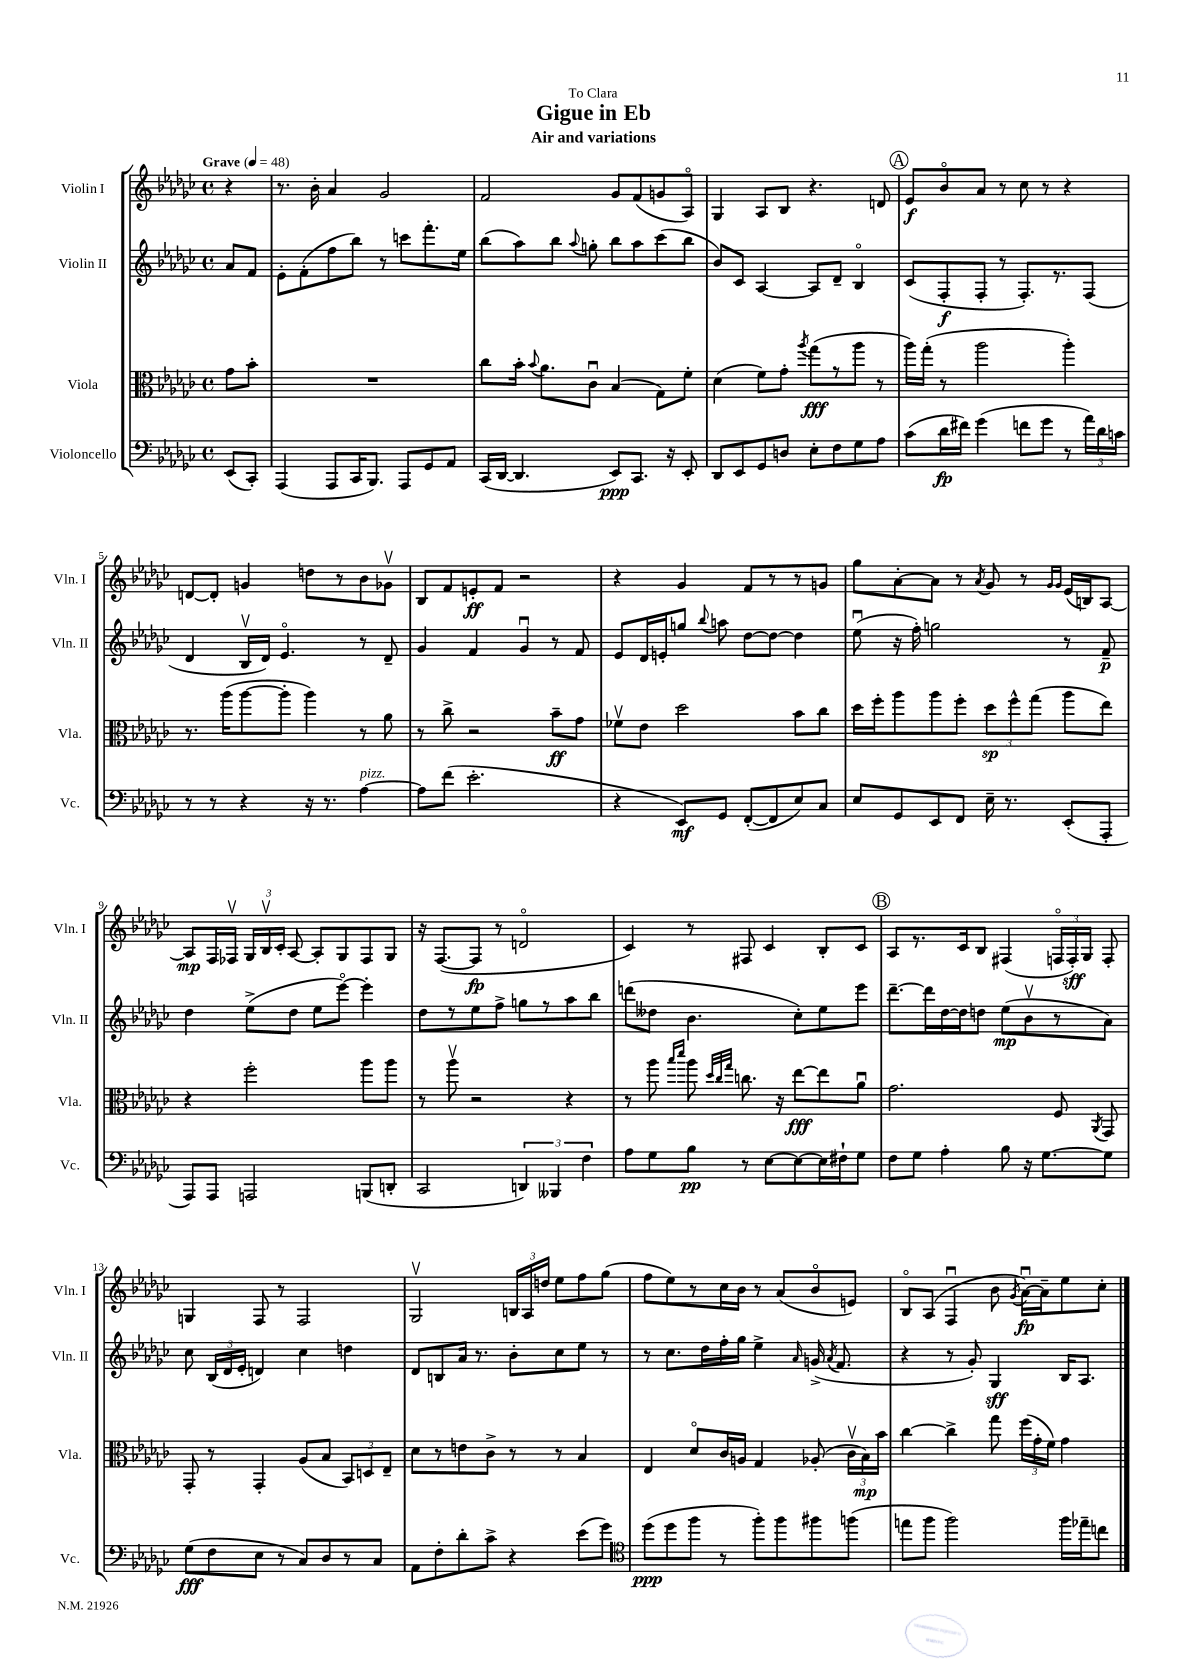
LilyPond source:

\header { title = "Gigue in Eb" subtitle = "Air and variations" dedication = "To Clara" }
<<
\new StaffGroup <<
\new Staff = "s0" \with { instrumentName = "Violin I" shortInstrumentName = "Vln. I" } {
    \clef treble \key ges \major \defaultTimeSignature \time 4/4 \partial 4 \tempo "Grave" 4 = 48
    \autoBeamOff r4 |
    r8. bes'16-. aes'4 ges'2 |
    f'2 ges'8[ f'8( g'8 aes8]\flageolet) |
    ges4 aes8[ bes8] r4. d'8 |
    \mark \markup { \circle "A" } ees'8[\f bes'8\flageolet aes'8] r8 ces''8 r8 r4 |
    d'8[~ d'8]-. g'4 d''8[ r8 bes'8 ges'8]\upbow |
    bes8[ f'8 e'8-.\ff f'8] r2 |
    r4 ges'4 f'8[ r8 r8 g'8] |
    ges''8[ aes'8~-. aes'8] r8 \acciaccatura { aes'8 } ges'8 r8 \grace { ges'16[ ges'16] } ees'16[( b16) aes8]~ |
    aes8[\mp f16 fes16]\upbow \tuplet 3/2 { ges16[ bes16\upbow ces'16]-. } aes8~ aes8[-. ges8 fes8 ges8] |
    r16 f8.[~( f8]\fp r8 d'2\flageolet |
    ces'4) r8 fis8 ces'4 bes8[-. ces'8] |
    \mark \markup { \circle "B" } aes8[ r8. ces'16 bes8] fis4( \tuplet 3/2 { f16[\flageolet f16-.\sff) ges16] } f8-. |
    g4 f8 r8 f2 |
    ges2\upbow \tuplet 3/2 { b16[ aes16 d''16] } ees''8[ f''8 ges''8]( |
    f''8[ ees''8) r8 ces''16 bes'16] r8 aes'8[( bes'8\flageolet e'8]) |
    bes8[\flageolet aes8]( f4\downbow bes'8 \acciaccatura { ges'8 } aes'16[~\downbow\fp) aes'16-- ees''8 ces''8]-. \bar "|." |
}
\new Staff = "s1" \with { instrumentName = "Violin II" shortInstrumentName = "Vln. II" } {
    \clef treble \key ges \major \defaultTimeSignature \time 4/4 \partial 4
    \autoBeamOff aes'8[ f'8] |
    ees'8[-. f'8-.( f''8 bes''8]) r8 c'''8[ f'''8.-. ees''16] |
    bes''8[( aes''8) bes''8] \appoggiatura { aes''8 } g''8-. bes''8[ aes''8 ces'''8( bes''8] |
    bes'8[) ces'8] aes4~ aes8[ des'8]-- bes4\flageolet |
    \mark \markup { \circle "A" } ces'8[( f8-.\f f8]-. r8 f8.[-.) r8. f8]( |
    des'4 bes16[\upbow des'16]) ees'4.\flageolet r8 des'8-- |
    ges'4 f'4 ges'4\downbow r8 f'8 |
    ees'8[ des'16 e'16-. g''8] \appoggiatura { bes''8 } a''8 des''8[~ des''8]~ des''4 |
    ees''8\downbow( r16 f''16-.) g''2 r8 f'8--\p |
    des''4 ees''8[->( des''8] ees''8[ ees'''8]~\flageolet) ees'''4-. |
    des''8[ r8 ees''8 f''8]-> g''8[ r8 aes''8 bes''8] |
    d'''8[( deses''8] bes'4. ces''8[-.) ees''8 ees'''8] |
    \mark \markup { \circle "B" } des'''8.[~-- des'''16 des''16~ des''16 d''8] ees''8[\mp( bes'8\upbow r8 aes'8]) |
    ces''8 \tuplet 3/2 { bes16[( des'16 ees'16]-. } d'4) ces''4 d''4 |
    des'8[ b8 aes'16] r8. bes'8[-. ces''8 ees''8] r8 |
    r8 ces''8.[ des''16 f''16-. ges''16] ees''4-> \grace { aes'16 } g'16->( \acciaccatura { aes'8 } f'8. |
    r4 r8 ges'8-.) ges4\sff bes16[ aes8.] \bar "|." |
}
\new Staff = "s2" \with { instrumentName = "Viola" shortInstrumentName = "Vla." } {
    \clef alto \key ges \major \defaultTimeSignature \time 4/4 \partial 4
    \autoBeamOff ges'8[ bes'8]-. |
    R1 |
    ces''8[ bes'16]-. \appoggiatura { bes'8 } aes'8.[ ces'8]\downbow bes4( ges8[) f'8]-. |
    des'4( f'8[) ges'8]-. \acciaccatura { aes''8 } ges''8[\fff( r8 aes''8] r8 |
    \mark \markup { \circle "A" } aes''16[) ges''16]-.( r8 aes''2 aes''4-.) |
    r8. aes''16[( aes''8~ aes''8]-. aes''4) r8 aes'8 |
    r8 ces''8-> r2 bes'8[--\ff ges'8] |
    fes'8[\upbow ees'8] des''2 bes'8[ ces''8] |
    des''16[ f''16-. aes''8 aes''8 f''8]-. \tuplet 3/2 { des''8[\sp f''8-^ ges''8]( } aes''8[ ees''8]) |
    r4 f''2-. aes''8[ aes''8] |
    r8 aes''8\upbow r2 r4 |
    r8 aes''8 \grace { bes''16[ des'''16] } aes''8 \grace { des''32[ ces''32 ges''32] } c''8. r16 ees''8[~\fff ees''8 aes'8]\downbow |
    \mark \markup { \circle "B" } ges'2. f8 \acciaccatura { aes,8 } ges,8 |
    ges,8-. r8 ges,4-. aes8[( bes8] \tuplet 3/2 { bes,8[) d8 ees8]-- } |
    des'8[ r8 e'8 ces'8]-> r8 r8 bes4 |
    ees4 des'8[\flageolet ces'16 a16] ges4 aes8-.( \tuplet 3/2 { ces'16[\upbow bes16\mp) bes'16] } |
    ces''4~ ces''4-> ges''8 \tuplet 3/2 { f''16[( ges'16-. f'16]) } ges'4 \bar "|." |
}
\new Staff = "s3" \with { instrumentName = "Violoncello" shortInstrumentName = "Vc." } {
    \clef bass \key ges \major \defaultTimeSignature \time 4/4 \partial 4
    \autoBeamOff ees,8[( ces,8]-.) |
    aes,,4( aes,,8[ ces,16 bes,,8.]) aes,,8[ ges,8 aes,8] |
    ces,16[( des,16]~ des,4. ees,8[\ppp) ces,8.] r16 ees,8-. |
    des,8[ ees,8 ges,8 d8] ees8[-. f8 ges8 aes8] |
    \mark \markup { \circle "A" } ces'8[( des'16\fp fis'16]) ges'4( f'8[ ges'8] r8 \tuplet 3/2 { aes'16[) des'16 c'16] } |
    r8 r8 r4 r16 r8. aes4~^\markup { \italic "pizz." } |
    aes8[ f'8]( ees'2.-. |
    r4 ees,8[\mf) ges,8] f,8[~-.( f,8 ees8) ces8] |
    ees8[ ges,8 ees,8 f,8] ees16-- r8. ees,8[-.( aes,,8]-. |
    aes,,8[) aes,,8] a,,2 b,,8[( d,8]-. |
    ces,2 \tuplet 3/2 { d,4) beses,,4 f4 } |
    aes8[ ges8 bes8]\pp r8 ees8[~ ees8~ ees16 fis16-! ges8] |
    \mark \markup { \circle "B" } f8[ ges8] aes4-. bes8 r16 ges8.[~ ges8] |
    ges8[\fff( f8 ees8] r8 ces8[) des8 r8 ces8] |
    aes,8[ f8-. des'8-. ces'8]-> r4 ees'8[( ges'8]) |
    \clef tenor des''8[\ppp( des''8 f''8] r8 f''8[-.) f''8 fis''8 f''8]( |
    e''8[ f''8] f''2) f''16[ ees''16-- c''8] \bar "|." |
}
>>
>>
